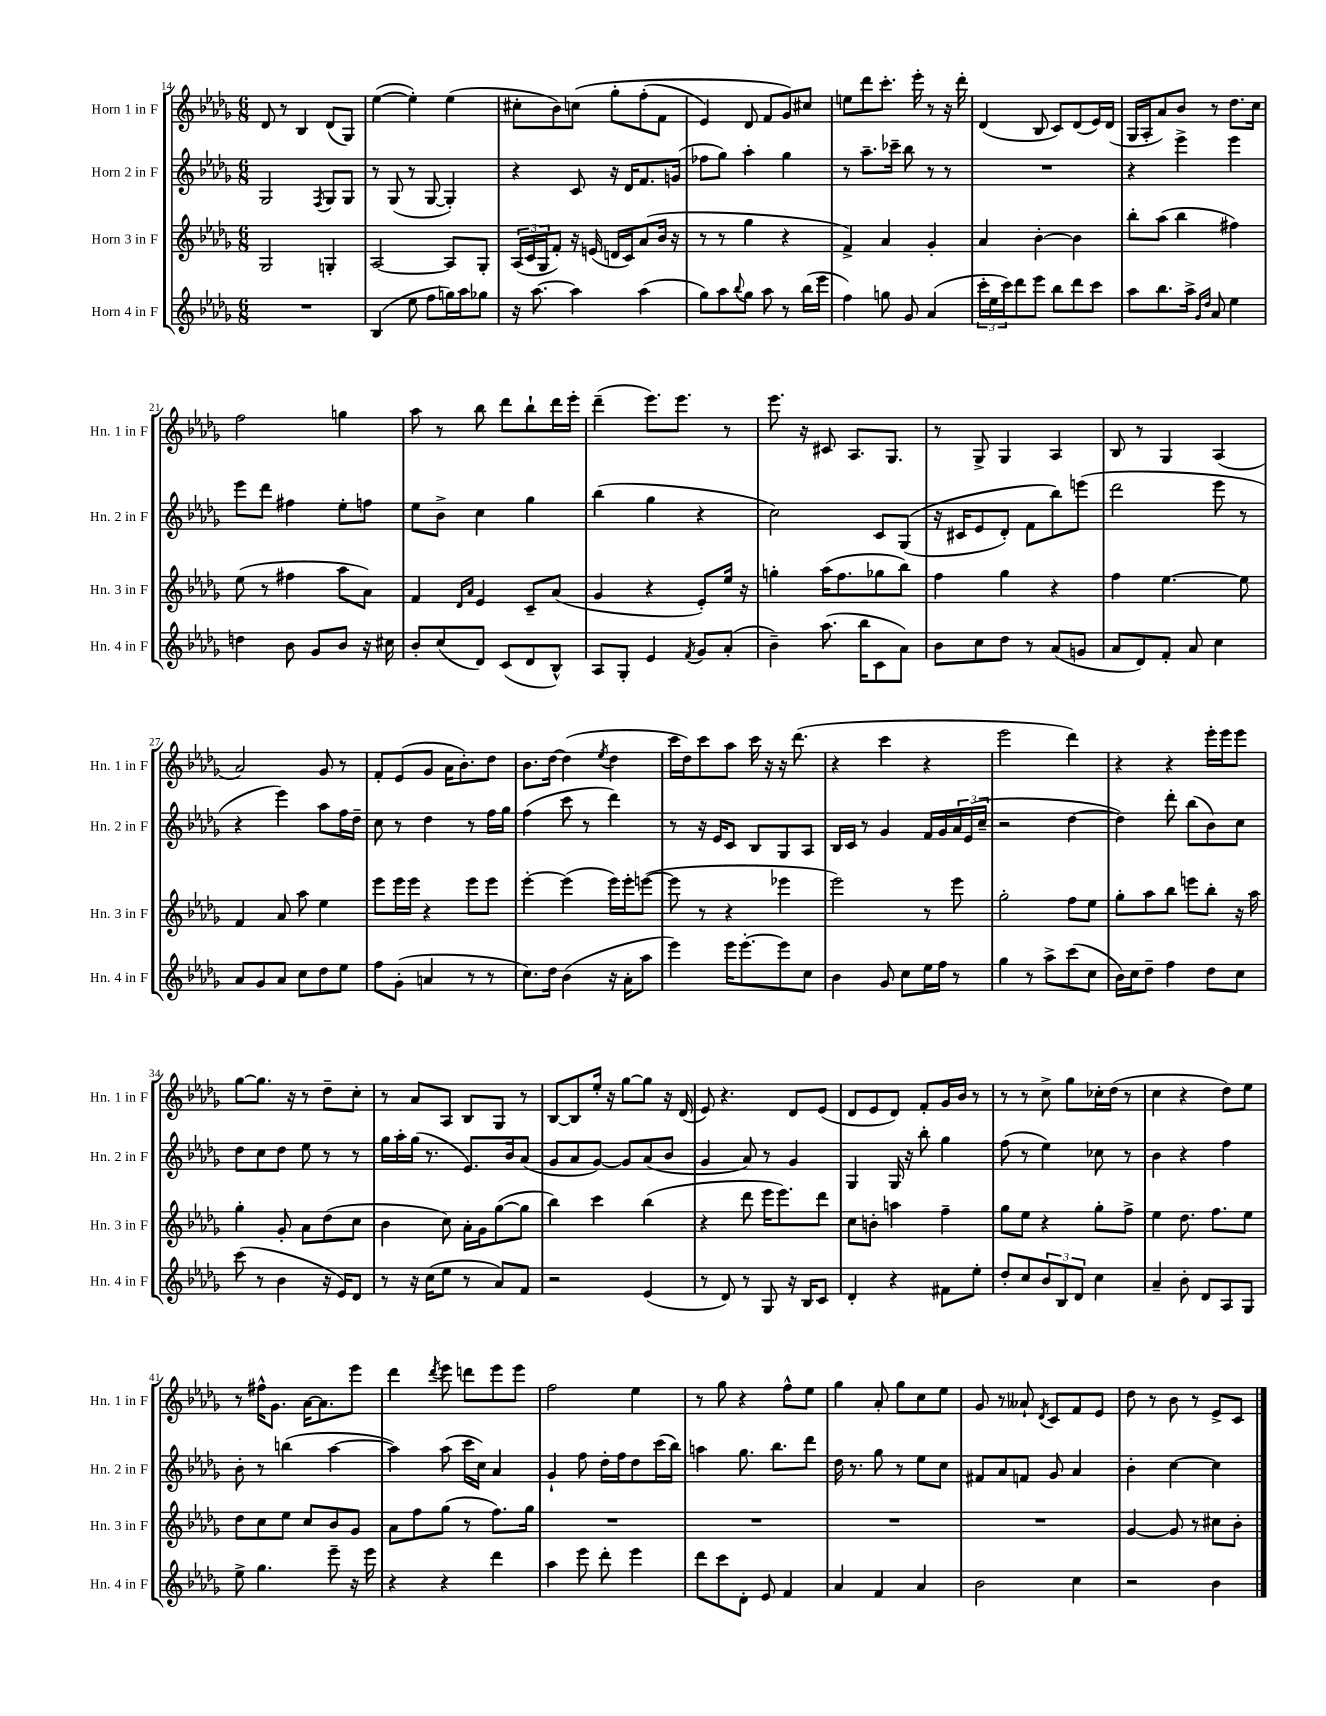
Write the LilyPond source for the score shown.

<<
\new StaffGroup <<
\new Staff = "s0" \with { instrumentName = "Horn 1 in F" shortInstrumentName = "Hn. 1 in F" } {
    \clef treble \key des \major \numericTimeSignature \time 6/8
    des'8 r8 bes4 des'8( ges8) |
    ees''4~( ees''4-.) ees''4( |
    cis''8-. bes'8) c''8\( ges''8-. f''8-.( f'8 |
    ees'4) des'8 f'8 ges'8\) cis''8 |
    e''8 des'''8 c'''8.-. ees'''16-. r8 r16 des'''16-. |
    des'4( bes8 c'8) des'8( ees'16) des'16( |
    ges16 aes16-. aes'8) bes'8 r8 des''8. c''16 |
    f''2 g''4 |
    aes''8 r8 bes''8 des'''8 bes''8-! des'''16 ees'''16-. |
    des'''4--( ees'''8.) ees'''8. r8 |
    ees'''8. r16 cis'8 aes8. ges8. |
    r8 ges8-> ges4 aes4 |
    bes8 r8 ges4 aes4( |
    aes'2) ges'8 r8 |
    f'8-. ees'8( ges'8 aes'16 bes'8.-.) des''8 |
    bes'8. des''16~ des''4( \acciaccatura { ees''8 } des''4 |
    c'''16 des''16) c'''8 aes''8 c'''16 r16 r16 des'''8.( |
    r4 c'''4 r4 |
    ees'''2 des'''4) |
    r4 r4 ees'''16-. ees'''16 ees'''8 |
    ges''8~ ges''8. r16 r8 des''8-- c''8-. |
    r8 aes'8 aes8 bes8 ges8 r8 |
    bes8~ bes8 ees''16-. r16 ges''8~ ges''8 r16 des'16( |
    ees'8) r4. des'8 ees'8( |
    des'8 ees'8 des'8) f'8-. ges'16 bes'16 r8 |
    r8 r8 c''8-> ges''8 ces''16-. des''16( r8 |
    c''4 r4 des''8) ees''8 |
    r8 fis''16-^ ges'8. aes'16~ aes'8. ees'''8 |
    des'''4 \acciaccatura { des'''8 } ees'''8 d'''8 ees'''8 ees'''8 |
    f''2 ees''4 |
    r8 ges''8 r4 f''8-^ ees''8 |
    ges''4 aes'8-. ges''8 c''8 ees''8 |
    ges'8 r8 aeses'8-! \acciaccatura { des'8 } c'8 f'8 ees'8 |
    des''8 r8 bes'8 r8 ees'8-> c'8 \bar "|." |
}
\new Staff = "s1" \with { instrumentName = "Horn 2 in F" shortInstrumentName = "Hn. 2 in F" } {
    \clef treble \key des \major \numericTimeSignature \time 6/8
    ges2 \acciaccatura { f8 } ges8 ges8 |
    r8 ges8( r8 ges8~ ges4-.) |
    r4 c'8 r16 des'16 f'8. g'16( |
    fes''8 ges''8) aes''4-. ges''4 |
    r8 aes''8.-- ces'''16-- bes''8 r8 r8 |
    R2. |
    r4 ees'''4-> ees'''4 |
    ees'''8 des'''8 fis''4 ees''8-. f''8 |
    ees''8 bes'8-> c''4 ges''4 |
    bes''4( ges''4 r4 |
    c''2) c'8 ges8(\( |
    r16 cis'16 ees'8 des'8-.) f'8 bes''8\) e'''8( |
    des'''2 ees'''8 r8 |
    r4 ees'''4) aes''8 f''16 des''16-- |
    c''8 r8 des''4 r8 f''16 ges''16 |
    f''4( c'''8 r8 des'''4) |
    r8 r16 ees'16 c'8 bes8 ges8 aes8 |
    bes16 c'16 r8 ges'4 f'16 ges'16 \tuplet 3/2 { aes'16 ees'16( c''16-- } |
    r2 des''4~ |
    des''4) des'''8-. bes''8( bes'8) c''8 |
    des''8 c''8 des''8 ees''8 r8 r8 |
    ges''16 aes''16-. ges''16( r8. ees'8.) bes'16 aes'8( |
    ges'8 aes'8 ges'8~) ges'8 aes'8( bes'8 |
    ges'4 aes'8) r8 ges'4 |
    ges4 ges16 r16 bes''8-. ges''4 |
    f''8( r8 ees''4) ces''8 r8 |
    bes'4 r4 f''4 |
    bes'8-. r8 b''4( aes''4~ |
    aes''4) aes''8( c'''16 c''16) aes'4 |
    ges'4-! f''8 des''16-. f''16 des''8 c'''16( bes''16) |
    a''4 ges''8. bes''8. des'''8 |
    des''16 r8. ges''8 r8 ees''8 c''8 |
    fis'8 aes'8 f'8 ges'8 aes'4 |
    bes'4-. c''4~ c''4 \bar "|." |
}
\new Staff = "s2" \with { instrumentName = "Horn 3 in F" shortInstrumentName = "Hn. 3 in F" } {
    \clef treble \key des \major \numericTimeSignature \time 6/8
    ges2 g4-. |
    aes2~ aes8 ges8-. |
    \tuplet 3/2 { aes16( c'16 ges16 } f'8-.) r16 e'16( d'16 c'16) aes'8( bes'16 r16 |
    r8 r8 ges''4 r4 |
    f'4->) aes'4 ges'4-. |
    aes'4 bes'4~-. bes'4 |
    bes''8-. aes''8( bes''4 fis''4) |
    ees''8( r8 fis''4 aes''8 aes'8) |
    f'4 \grace { des'16 aes'16 } ees'4 c'8-- aes'8( |
    ges'4 r4 ees'8-.) ees''16 r16 |
    g''4-. aes''16( f''8. ges''8 bes''8) |
    f''4 ges''4 r4 |
    f''4 ees''4.~ ees''8 |
    f'4 aes'8 aes''8 ees''4 |
    ees'''8 ees'''16 ees'''16 r4 ees'''8 ees'''8 |
    ees'''4~-. ees'''4( ees'''16) ees'''16-. e'''8~( |
    e'''8 r8 r4 ees'''4 |
    ees'''2) r8 ees'''8 |
    ges''2-. f''8 ees''8 |
    ges''8-. aes''8 bes''8 e'''8 bes''8-. r16 aes''16 |
    ges''4-. ges'8-. aes'8 des''8( c''8 |
    bes'4 c''8) aes'16-. ges'16 ges''8~( ges''8 |
    bes''4) c'''4 bes''4( |
    r4 des'''8 ees'''16 ees'''8.) des'''8 |
    c''8 b'8-. a''4 f''4-- |
    ges''8 ees''8 r4 ges''8-. f''8-> |
    ees''4 des''8. f''8. ees''8 |
    des''8 c''8 ees''8 c''8 bes'8 ges'8 |
    aes'8 f''8 ges''8( r8 f''8.) ges''16 |
    R2. |
    R2. |
    R2. |
    R2. |
    ges'4~ ges'8 r8 cis''8 bes'8-. \bar "|." |
}
\new Staff = "s3" \with { instrumentName = "Horn 4 in F" shortInstrumentName = "Hn. 4 in F" } {
    \clef treble \key des \major \numericTimeSignature \time 6/8
    R2. |
    bes4( ees''8 f''8 g''16) aes''16 ges''8 |
    r16 aes''8.~ aes''4 aes''4( |
    ges''8) aes''8 \appoggiatura { bes''8 } ges''8 aes''8 r8 bes''16( ees'''16 |
    f''4) g''8 ges'8 aes'4( |
    \tuplet 3/2 { c'''16-. ees''16 c'''16) } des'''8 ees'''8 bes''8 des'''8 c'''8 |
    aes''8 bes''8. aes''16-> \grace { ges'16 des''16 } aes'8 ees''4 |
    d''4 bes'8 ges'8 bes'8 r16 cis''16 |
    bes'8-. c''8( des'8) c'8( des'8 bes8-^) |
    aes8 ges8-. ees'4 \acciaccatura { f'8 } ges'8 aes'8-.( |
    bes'4--) aes''8.( bes''16 c'8 aes'8) |
    bes'8 c''8 des''8 r8 aes'8( g'8 |
    aes'8 des'8) f'8-. aes'8 c''4 |
    aes'8 ges'8 aes'8 c''8 des''8 ees''8 |
    f''8 ges'8-.( a'4 r8 r8 |
    c''8.) des''16 bes'4( r16 aes'16-. aes''8 |
    ees'''4) ees'''16 ees'''8.~-. ees'''8 c''8 |
    bes'4 ges'8 c''8 ees''16 f''16 r8 |
    ges''4 r8 aes''8-> c'''8( c''8 |
    bes'16) c''16 des''8-- f''4 des''8 c''8 |
    c'''8( r8 bes'4 r16 ees'16) des'8 |
    r8 r16 c''16( ees''8 r8 aes'8) f'8 |
    r2 ees'4( |
    r8 des'8) r8 ges8 r16 bes16 c'8 |
    des'4-. r4 fis'8 ees''8-. |
    des''8-. c''8 \tuplet 3/2 { bes'8 bes8 des'8 } c''4 |
    aes'4-- bes'8-. des'8 aes8 ges8 |
    ees''8-> ges''4. ees'''8-- r16 ees'''16 |
    r4 r4 des'''4 |
    aes''4 ees'''8 des'''8-. ees'''4 |
    des'''8 c'''8 des'8-. ees'8 f'4 |
    aes'4 f'4 aes'4 |
    bes'2 c''4 |
    r2 bes'4 \bar "|." |
}
>>
>>
\layout { \context { \Score currentBarNumber = #14 } }
